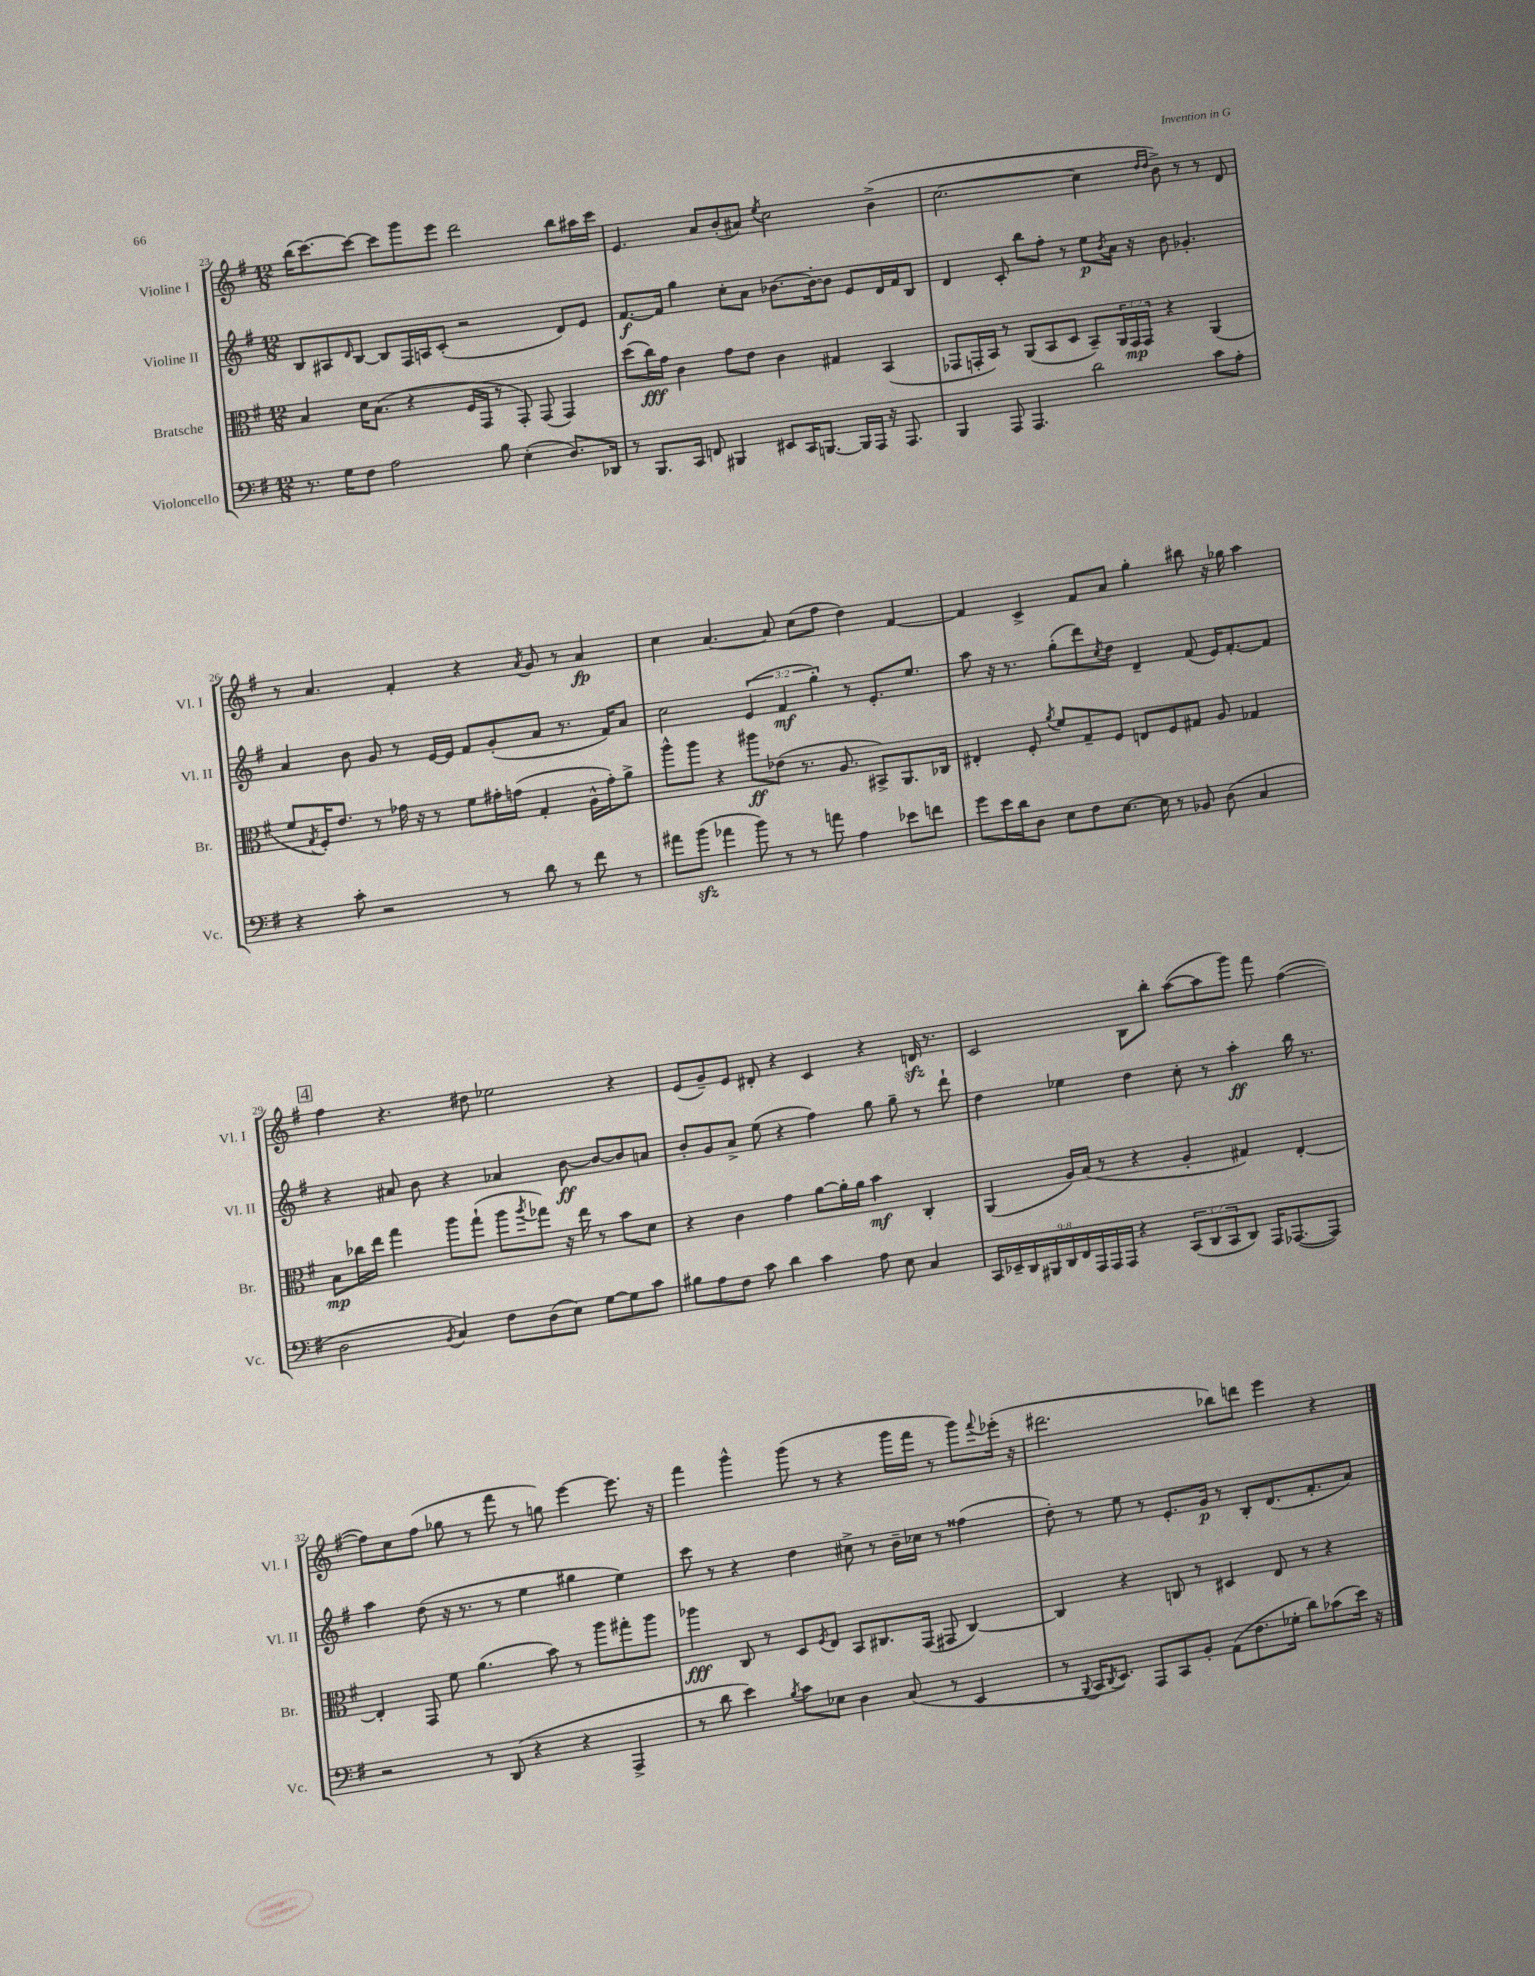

**kern	**kern	**dynam	**kern	**dynam	**kern	**dynam
*part4	*part3	*part3	*part2	*part2	*part1	*part1
*staff4	*staff3	*staff3	*staff2	*staff2	*staff1	*staff1
*I"Violoncello	*I"Bratsche	*	*I"Violine II	*	*I"Violine I	*
*I'Vc.	*I'Br.	*	*I'Vl. II	*	*I'Vl. I	*
*clefF4	*clefC3	*	*clefG2	*	*clefG2	*
*k[f#]	*k[f#]	*	*k[f#]	*	*k[f#]	*
*M12/8	*M12/8	*	*M12/8	*	*M12/8	*
=23	=23	=23	=23	=23	=23	=23
8.r	4B/	.	8B/L	.	(16bb\KL	.
.	.	.	.	.	[8.ccc\)	.
.	.	.	8A#X/	.	.	.
16G\KL	.	.	.	.	.	.
.	.	.	16qqd/	.	.	.
8F#\J	16d\KL	.	[8B/J	.	8ccc\J_	.
.	(8.B\J	.	.	.	.	.
2A\	.	.	8B/L]	.	8ccc\L]	.
.	4r	.	16F#/L	.	8ggg\	.
.	.	.	16An/J	.	.	.
.	.	.	(8c'/J	.	8eee\J	.
.	16F#/LL	.	2r	.	2ddd\	.
.	16GG/JJ	.	.	.	.	.
8B\	8r	.	.	.	.	.
(4E'\	8GG'/)	.	.	.	.	.
.	(8GG/	.	.	.	.	.
8.D/L)	4GG/)	.	8d/L)	.	8bb\L	.
.	.	.	8e/J	.	16aa#X\L	.
16DD-X/Jk	.	.	.	.	16ccc\JJ	.
=24	=24	=24	=24	=24	=24	=24
8r	(8dd\L	.	[8.f#/L	f	4.e/	.
8.BBB/L	16cc\L)	fff	.	.	.	.
.	16g\JJ	.	16f#/Jk]	.	.	.
.	4c\	.	4gg\	.	.	.
16CC/Jk	.	.	.	.	.	.
8FFn/	.	.	.	.	8a/L	.
4BBB#X/	8g\L	.	8cc'\L	.	(8b'/	.
.	8e\J	.	8a\J	.	8a#X/J)	.
.	.	.	.	.	8qee/	.
8EE#X/L	4c\	.	[8.b-X\L	.	2cc\	.
16CC/K	.	.	.	.	.	.
[8.BBBn/J	.	.	16b-'\k_	.	.	.
.	4G#X/	.	8b-\J]	.	.	.
16BBB/LL]	.	.	8e/L	.	.	.
16AAA/JJ	.	.	.	.	.	.
16r	(4BB/	.	16d/L	.	(4b^\	.
8.AAA/	.	.	16f#/J	.	.	.
.	.	.	8B/J	.	.	.
=25	=25	=25	=25	=25	=25	=25
4BBB/	8GG-X/L	.	4d/	.	[2.cc\	.
.	16GGn'/L	.	.	.	.	.
.	16BB/JJ)	.	.	.	.	.
8AAA/	8r	.	8c'/	.	.	.
4.AAA/	(8AA/L	.	8bb\L	.	.	.
.	8BB/	.	8ff#'\J	.	.	.
.	8D/J	.	8r	.	.	.
2d\	8BB~/L)	.	8ee\L	p	4cc\]	.
.	.	.	8qb/	.	.	.
.	24AA/L	.	16a\Jk	.	.	.
.	24GG/	mp	.	.	.	.
.	.	.	16r	.	.	.
.	24GG/JJ	.	.	.	.	.
.	.	.	.	.	16qqdd/LL	.
.	.	.	.	.	16qqdd/JJ	.
.	4r	.	8b\	.	8b^\)	.
.	.	.	4.g-X'/	.	8r	.
8c\L	(4AA/	.	.	.	8r	.
8A'\J	.	.	.	.	8d/	.
!!LO:LB:g=z
=26	=26	=26	=26	=26	=26	=26
4r	8f#/L	.	4a/	.	8r	.
.	8qG/	.	.	.	.	.
.	16F#'/K)	.	.	.	4.a/	.
.	8.e/J	.	.	.	.	.
8c'\	.	.	8b\	.	.	.
2r	8r	.	8g/	.	.	.
.	16g-X\	.	8r	.	4f#'/	.
.	16r	.	.	.	.	.
.	8r	.	[16e/LL	.	.	.
.	.	.	16e/JJ]	.	.	.
.	8f#\L	.	8f#/L	.	4r	.
8r	16g#X'\L	.	(8g'/	.	.	.
.	(16gn\JJ	.	.	.	.	.
.	.	.	.	.	8qa/	.
8d\	4G'/	.	8a/J	.	8g/	.
8r	.	.	8.r	.	8r	.
8f#\	16A^^\LL	.	.	.	4a/	fp
.	16g'\J)	.	16f#/KL)	.	.	.
8r	8a^\J	.	8a/J	.	.	.
=27	=27	=27	=27	=27	=27	=27
8a#X\L	8aa^^\L	.	2cc\	.	4cc\	.
(8bzz\J	8aa\J	.	.	.	.	.
4a-X\	4r	.	.	.	[4.a/	.
8b\)	8aa#X\L	ff	(6e/	.	.	.
8r	(8e-X\J	.	.	.	8a/]	.
.	.	.	6f#/	mf	.	.
8r	8.r	.	.	.	(8cc\L	.
.	.	.	6gg'\)	.	.	.
8an\	.	.	.	.	8ff#\J	.
.	8.A/	.	.	.	.	.
4A\	.	.	8r	.	4dd\)	.
.	8BB#X^/L)	.	8.e'/L	.	.	.
8e-X\L	8.AA/	.	.	.	[4f#/	.
.	.	.	8.ee/J	.	.	.
8fn\J	.	.	.	.	.	.
.	16C-X/Jk	.	.	.	.	.
=28	=28	=28	=28	=28	=28	=28
8g\L	4E#X'/	.	8aa\	.	4f#/]	.
16e\L	.	.	16r	.	.	.
16d\J	.	.	8.r	.	.	.
8D\J	8F#'/	.	.	.	4c^/	.
.	8qa/	.	.	.	.	.
8E\L	8f#/L	.	(8gg'\L	.	.	.
8F#\	8G~/	.	8ddd\)	.	8f#/L	.
.	.	.	8qcc/	.	.	.
[8.E\J	8F#/J	.	8dd\J	.	8a/J	.
.	8En/L	.	4d~/	.	4gg'\	.
16E\]	.	.	.	.	.	.
8r	8F#/	.	.	.	.	.
8BB-X/	8G#X/J	.	(8f#/	.	8bb#X\	.
(8D\	8A/	.	16e/KL)	.	16r	.
.	.	.	[8.f#'/	.	16gg-X\	.
4C/	4G-X/	.	.	.	4aa\	.
.	.	.	8f#/J]	.	.	.
!!LO:LB:g=z
!!LO:REH:place=s1:t=4
=29	=29	=29	=29	=29	=29	=29
2D\	8B\L	mp	4r	.	4ff#\	.
.	16cc-X\L	.	.	.	.	.
.	16ee\JJ	.	.	.	.	.
.	4gg\	.	8a#X/	.	4.r	.
.	.	.	8b\	.	.	.
8qBB/	.	.	.	.	.	.
4C/)	8aa\L	.	4r	.	.	.
.	(8gg`\J	.	.	.	8dd#X\	.
8F#\L	8aa\L	.	4a-X/	.	2ee-X\	.
.	8qaa/	.	.	.	.	.
(8D\	8gg-X\J)	.	.	.	.	.
8E\J)	16r	.	[8b\	ff	.	.
.	16ee\	.	.	.	.	.
[8G\L	8r	.	8b/L_	.	.	.
8G\]	8b\L	.	8b/]	.	4r	.
8c\J	8d\J	.	8an/J	.	.	.
=30	=30	=30	=30	=30	=30	=30
8B#X\L	4r	.	8b'/L	.	(8e/L	.
8A\	.	.	8g/	.	8g~/)	.
8F#\J	4c\	.	8a^/J	.	8e/J	.
8c\	.	.	(8ee\	.	8d#X'/	.
4d\	4g\	.	4r	.	4r	.
4c\	[8a\L	.	4ff#\)	.	4c/	.
.	16a'\L]	.	.	.	.	.
.	16a\JJ	.	.	.	.	.
8A\	4b\	mf	8gg\	.	4r	.
8E\	.	.	8gg~\	.	.	.
4C/	4C'/	.	8r	.	16dnzz/	.
.	.	.	.	.	8.r	.
.	.	.	8ddd`\	.	.	.
=31	=31	=31	=31	=31	=31	=31
18CC/LL	(4AA/	.	4dd\	.	2c/	.
18EE-X~/	.	.	.	.	.	.
18DD/	.	.	.	.	.	.
18BBB#X/	.	.	.	.	.	.
18DD/	.	.	.	.	.	.
.	16A/LL)	.	4ee-X\	.	.	.
18FF#/	.	.	.	.	.	.
.	(16B/JJ	.	.	.	.	.
18AAA/	.	.	.	.	.	.
.	8r	.	.	.	.	.
18AAA/	.	.	.	.	.	.
18AAA/JJ	.	.	.	.	.	.
4r	4r	.	4dd\	.	8B\L	.
.	.	.	.	.	8bb'\J	.
(12CC/L	4A'/	.	8cc'\	.	([8aa\L	.
12DD/	.	.	.	.	.	.
.	.	.	8r	.	8aa\]	.
12CC/	.	.	.	.	.	.
8DD/J)	4G#X/)	.	4aa'\	ff	8ggg\J)	.
16AAA/KL	.	.	.	.	8fff#\	.
([8.AAA-X/	.	.	.	.	.	.
.	[4E'/	.	16bb\	.	([4ff#\	.
.	.	.	8.r	.	.	.
8AAA-/J])	.	.	.	.	.	.
!!LO:LB:g=z
=32	=32	=32	=32	=32	=32	=32
2r	4E'/]	.	4aa\	.	8ff#\L])	.
.	.	.	.	.	8cc\	.
.	8GG/	.	(8dd\	.	(8ff#\J	.
.	8f#\	.	16r	.	8gg-X\	.
.	.	.	8.r	.	.	.
8r	(4.a\	.	.	.	8r	.
(8DD/	.	.	8r	.	8fff#\	.
4r	.	.	4ee\	.	8r	.
.	8b\)	.	.	.	8ggn\)	.
4r	8r	.	4gg#X\	.	[4eee\	.
.	8aa\L	.	.	.	.	.
4AAA^/	8gg#X'\	.	4ee\)	.	8.eee\]	.
.	8aa\J	.	.	.	.	.
.	.	.	.	.	16r	.
=33	=33	=33	=33	=33	=33	=33
8r	4aa-X\	fff	8ccc\	.	4fff#\	.
8d\	.	.	8r	.	.	.
4e\)	8C/	.	4r	.	4ggg^^\	.
.	8r	.	.	.	.	.
8qB/	.	.	.	.	.	.
8c\L	8D/L	.	4dd\	.	(8ggg\	.
.	8qF#/	.	.	.	.	.
8E-X\J	8E/J	.	.	.	8r	.
4D\	8BB/L	.	8cc#X^\	.	4r	.
.	8.C#X/	.	8r	.	.	.
(8C/	.	.	16b~\LL	.	16ggg\LL	.
.	(16GG/Jk	.	16cc-X\JJ	.	16fff#\JJ	.
8r	8GG#X/	.	8r	.	8r	.
4EE/	[4C#/)	.	(4ff##X\	.	8ggg\L)	.
.	.	.	.	.	8qqfff#/	.
.	.	.	.	.	(16eee-X'\Jk	.
.	.	.	.	.	16r	.
=34	=34	=34	=34	=34	=34	=34
8r	4C#/]	.	8dd'\)	.	2.ddd#X\	.
8qqBBB/	.	.	.	.	.	.
16CC/KL	.	.	8r	.	.	.
8qDD/	.	.	.	.	.	.
8.EE/J)	.	.	.	.	.	.
.	4r	.	8ee\	.	.	.
8AAA/L	.	.	8r	.	.	.
8CC/	8Cn/	.	8.e'/L	.	.	.
8BB'/J	8r	.	.	.	.	.
.	.	.	16g/Jk	p	.	.
(8AA\L	4D#X/	.	8r	.	8bb-X\L)	.
8.F#\	.	.	8B'/L	.	8dddn\J	.
.	8E/	.	(8.d/	.	4eee\	.
16G-X'\Jk	.	.	.	.	.	.
8d\L)	8r	.	.	.	.	.
.	.	.	8.f#'/	.	.	.
(8c-X\	4r	.	.	.	4r	.
16e\Jk)	.	.	8a/J)	.	.	.
16r	.	.	.	.	.	.
==	==	==	==	==	==	==
*-	*-	*-	*-	*-	*-	*-
